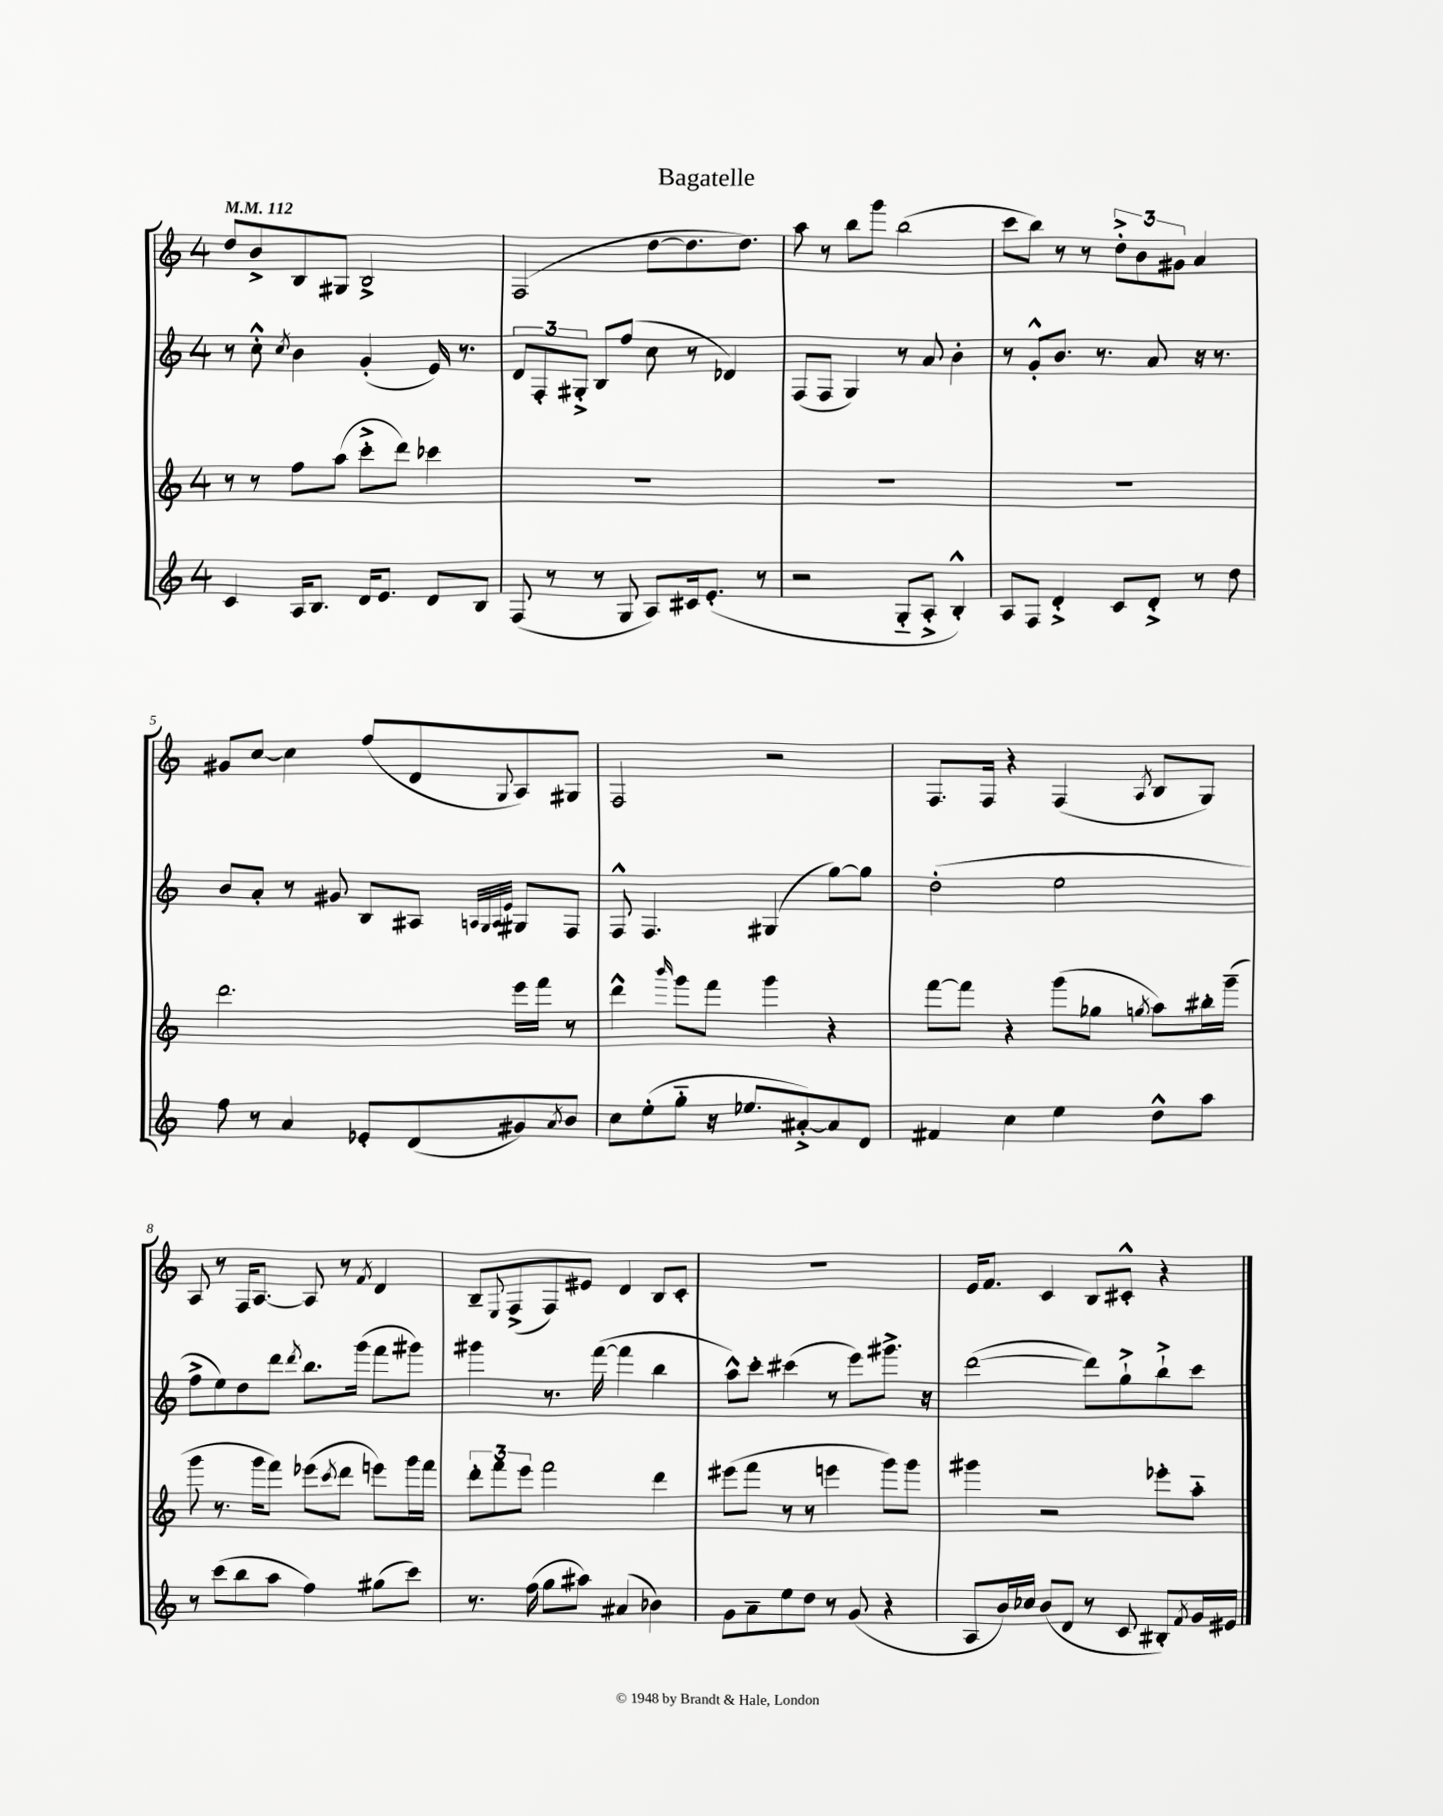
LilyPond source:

\header { title = "Bagatelle" }
<<
\new StaffGroup <<
\new Staff = "s0" {
    \clef treble \key c \major \once \override Staff.TimeSignature.style = #'single-digit \time 4/4 \tempo 4 = 112
    d''8 b'8-> b8 gis8 b2-> |
    f2( d''8~ d''8. d''8.) |
    a''8 r8 b''8 g'''8 b''2( |
    c'''8 b''8) r8 r8 \tuplet 3/2 { d''8-.-> b'8 gis'8 } a'4 |
    gis'8 c''8~ c''4 f''8( d'8 \appoggiatura { g8 } a8) gis8 |
    f2 r2 |
    f8. f16 r4 f4( \acciaccatura { a8 } b8 g8) |
    a8 r8 f16 a8.~ a8 r8 \acciaccatura { f'8 } d'4 |
    b8-- \appoggiatura { e8 } f8->( f8) eis'8 d'4 b8 c'8-. |
    R1 |
    e'16 f'8. c'4 b8 cis'8-.-^ r4 \bar "|." |
}
\new Staff = "s1" {
    \clef treble \key c \major \once \override Staff.TimeSignature.style = #'single-digit \time 4/4
    r8 c''8-.-^ \acciaccatura { c''8 } b'4 g'4-.( e'16) r8. |
    \tuplet 3/2 { d'8 f8-. gis8-.-> } b8 f''8( c''8 r8 des'4) |
    f8( f8 g4) r8 a'8 b'4-. |
    r8 g'8-.-^ b'8. r8. a'8 r16 r8. |
    b'8 a'8-. r8 gis'8 b8 ais8 \grace { a32 g32 a32 e'32 } gis8 f8 |
    f8-^ f4. gis4( g''8~) g''8 |
    d''2-.( e''2 |
    f''8-> e''8) d''8 d'''8 \acciaccatura { d'''8 } b''8. g'''16( f'''8 gis'''8) |
    gis'''4 r8. f'''16~( f'''4 b''4 |
    a''8-^) c'''8-. cis'''4( r8 e'''8) gis'''8.-> r16 |
    d'''2~( d'''8) g''8-!-> b''8-!-> c'''8 \bar "|." |
}
\new Staff = "s2" {
    \clef treble \key c \major \once \override Staff.TimeSignature.style = #'single-digit \time 4/4
    r8 r8 f''8 a''8( c'''8-.-> d'''8) ces'''4 |
    R1 |
    R1 |
    R1 |
    d'''2. e'''16 f'''16 r8 |
    d'''4-^ \grace { b'''16 } g'''8 f'''8 g'''4 r4 |
    f'''8~ f'''8 r4 g'''8( ges''8 \acciaccatura { g''8 } a''8) bis''16-. g'''16--( |
    g'''8 r8. g'''16 f'''8) ees'''8( \acciaccatura { c'''8 } d'''8 e'''8) g'''16 f'''16 |
    \tuplet 3/2 { d'''8-. f'''8 e'''8 } f'''2 d'''4 |
    eis'''8( f'''8 r8 r8 e'''4 g'''8) g'''8 |
    gis'''4 r2 ees'''8-. a''8-_ \bar "|." |
}
\new Staff = "s3" {
    \clef treble \key c \major \once \override Staff.TimeSignature.style = #'single-digit \time 4/4
    c'4 a16 b8. d'16 e'8. d'8 b8 |
    f8( r8 r8 g8 a8) cis'16 e'8.-.( r8 |
    r2 g8-_ a8-.-> b4-.-^) |
    a8 f8 d'4-.-> c'8 d'8-.-> r8 d''8 |
    f''8 r8 a'4 ees'8-. d'8( gis'8) \acciaccatura { a'8 } b'8 |
    c''8 e''8-.( g''8-_ r16 ees''8. ais'8~-.->) ais'8 d'8 |
    fis'4 c''4 e''4 d''8-^ a''8 |
    r8 c'''8( b''8 a''8 f''4) gis''8( c'''8) |
    r8. f''16( g''8 ais''8) ais'4( bes'4) |
    g'8 a'8-- e''8 d''8 r8 g'8( r4 |
    a8 b'16) ces''16 b'8( d'8 r8 c'8 bis8-.) \acciaccatura { f'8 } g'16 eis'16 \bar "|." |
}
>>
>>
